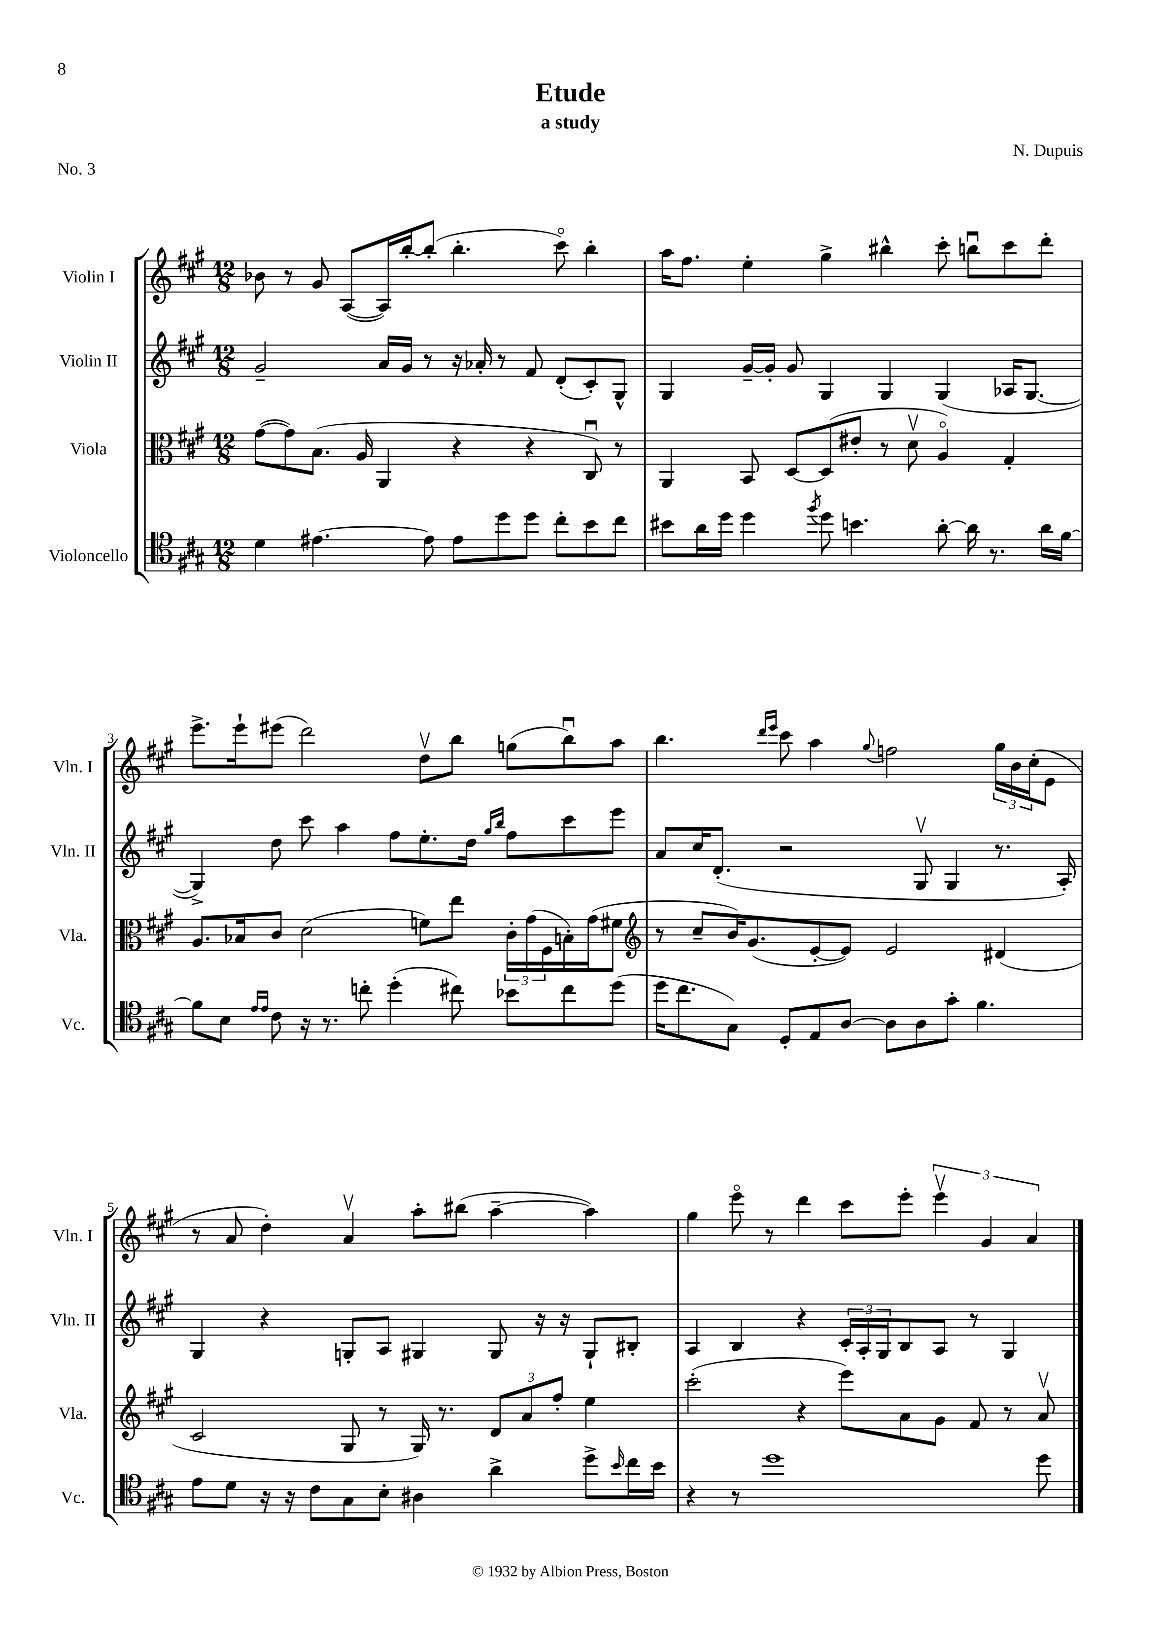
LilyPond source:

\header { title = "Etude" composer = "N. Dupuis" subtitle = "a study" piece = "No. 3" }
<<
\new StaffGroup <<
\new Staff = "s0" \with { instrumentName = "Violin I" shortInstrumentName = "Vln. I" } {
    \clef treble \key a \major \numericTimeSignature \time 12/8
    bes'8 r8 gis'8 a8~( a16) b''16~-. b''8-.( b''4.-. cis'''8\flageolet) b''4-. |
    a''16 fis''8. e''4-. gis''4-> bis''4-^ cis'''8-. b''8\downbow cis'''8 d'''8-. |
    e'''8.-> e'''16-! eis'''8( d'''2) d''8\upbow b''8 g''8( b''8\downbow) a''8 |
    b''4. \grace { d'''16 e'''16 } cis'''8 a''4 \appoggiatura { gis''8 } f''2 \tuplet 3/2 { gis''16 b'16 cis''16-.( } e'8 |
    r8 a'8 d''4-.) a'4\upbow a''8-. bis''8( a''4~-- a''4) |
    gis''4 e'''8\flageolet r8 d'''4 cis'''8 e'''8-. \tuplet 3/2 { e'''4\upbow gis'4 a'4 } \bar "|." |
}
\new Staff = "s1" \with { instrumentName = "Violin II" shortInstrumentName = "Vln. II" } {
    \clef treble \key a \major \numericTimeSignature \time 12/8
    gis'2-- a'16 gis'16 r8 r16 aes'16-. r8 fis'8 d'8-.( cis'8-.) gis8-^ |
    gis4 gis'16~-- gis'16-. gis'8 gis4 gis4 gis4( aes16 gis8.~ |
    gis4->) d''8 cis'''8 a''4 fis''8 e''8.-. d''16 \grace { gis''16 b''16 } fis''8 cis'''8 e'''8 |
    a'8 cis''16 d'8.-.( r2 gis8\upbow gis4 r8. a16-.) |
    gis4 r4 g8-. a8 gis4 gis8 r16 r16 gis8-! bis8-. |
    a4 b4 r4 \tuplet 3/2 { cis'16-. a16-. gis16 } b8 a8 r8 gis4 \bar "|." |
}
\new Staff = "s2" \with { instrumentName = "Viola" shortInstrumentName = "Vla." } {
    \clef alto \key a \major \numericTimeSignature \time 12/8
    gis'8~( gis'8) b8.( a16 a,4 r4 r4 cis8\downbow) r8 |
    a,4 b,8 d8~ d8( eis'8-. r8 d'8\upbow a4\flageolet) gis4-. |
    a8. bes16 cis'8 d'2( f'8) e''8 \tuplet 3/2 { cis'16-. gis'16( fis16 } b16-.) gis'16( fis'8 |
    \clef treble r8 cis''8-- b'16) gis'8.( e'8~-. e'8) e'2 dis'4( |
    cis'2 gis8 r8 gis16) r8. \tuplet 3/2 { d'8 a'8 fis''8-. } e''4 |
    cis'''2-.( r4 e'''8) a'8 gis'8 fis'8 r8 a'8\upbow \bar "|." |
}
\new Staff = "s3" \with { instrumentName = "Violoncello" shortInstrumentName = "Vc." } {
    \clef tenor \key a \major \numericTimeSignature \time 12/8
    d'4 eis'4.~ eis'8 eis'8 d''8 d''8 cis''8-. b'8 cis''8 |
    bis'8 a'16 d''16 d''4 \acciaccatura { fis''8 } d''8 b'4. a'8~-. a'16 r8. a'16 fis'16~ |
    fis'8 b8 \grace { e'16 e'16 } cis'8 r16 r8. c''8-. d''4-.( cis''8) bes'8 cis''8 d''8( |
    d''16 cis''8. gis8) d8-. e8 a8~ a8 a8 gis'8-. fis'4. |
    e'8 d'8 r16 r16 cis'8 gis8 b8-. ais4 a'4-> d''8-> \grace { b'16 } cis''16 b'16 |
    r4 r8 d''1 d''8 \bar "|." |
}
>>
>>
